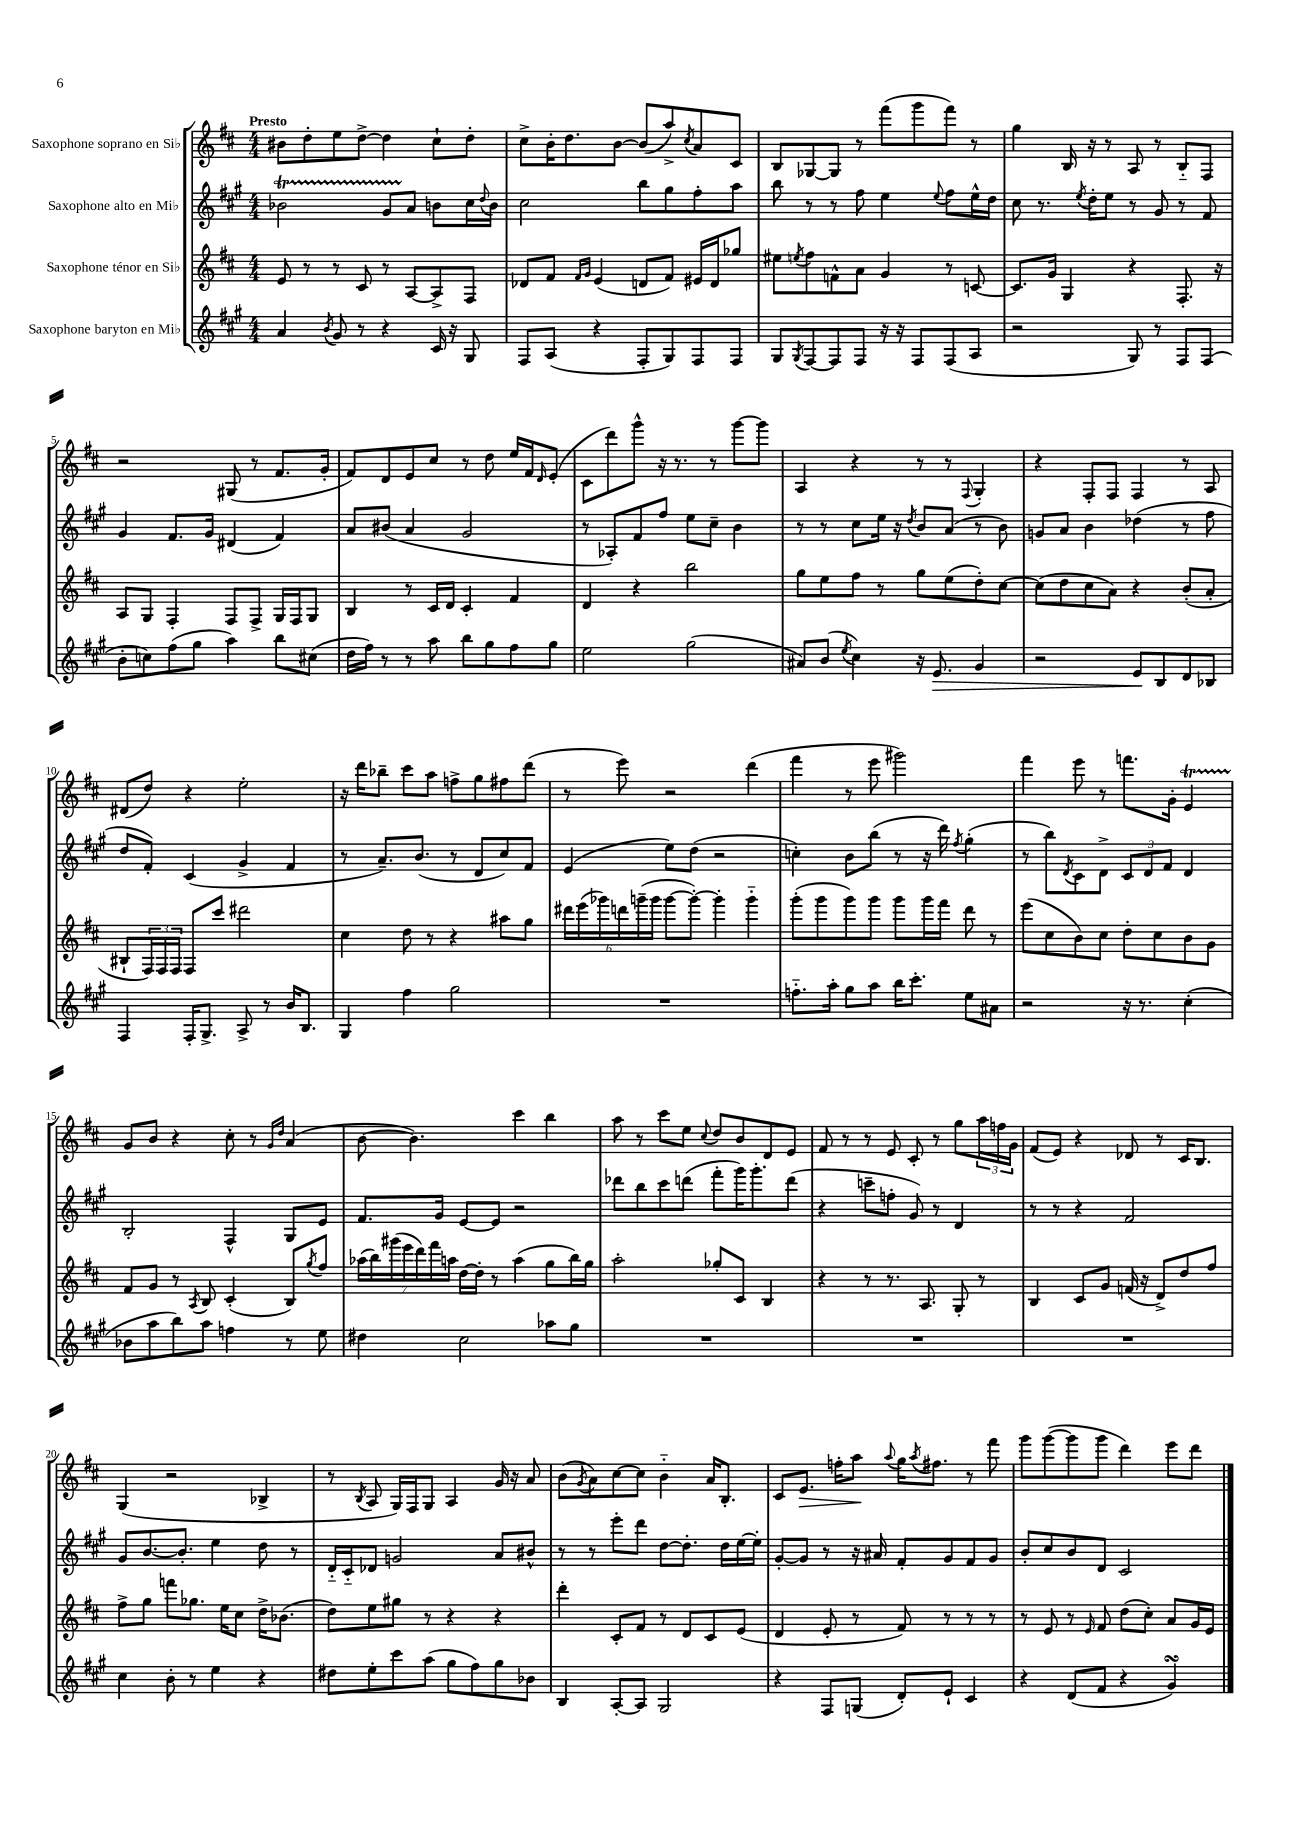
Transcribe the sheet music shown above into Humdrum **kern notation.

**kern	**kern	**kern	**kern
*staff4	*staff3	*staff2	*staff1
*clefG2	*clefG2	*clefG2	*clefG2
*k[f#c#g#]	*k[f#c#]	*k[f#c#g#]	*k[f#c#]
*M4/4	*M4/4	*M4/4	*M4/4
4a	8e	2b-	8b#
.	8r	.	8dd'
8qb	.	.	.
8g#	8r	.	8ee
8r	8c#	.	[8dd^
4r	8r	8g#	4dd]
.	[8A	8a	.
16c#	8A^]	8b	8cc#`
16r	.	.	.
8G#	8F#	16cc#	8dd'
.	.	8qqdd	.
.	.	16b	.
=	=	=	=
8F#	8d-	2cc#	8cc#^
(8A	8f#	.	16b'
.	.	.	8.dd
.	16qqf#	.	.
.	16qqg	.	.
4r	(4e	.	.
.	.	.	[8b
8F#'	8d	8bb	(8b]
8G#)	8f#)	8gg#	8aa^)
.	.	.	8qcc#
8F#	16e#	8ff#'	8a
.	16d	.	.
8F#	8gg-	8aa	8c#
=	=	=	=
8G#	8ee#	8bb	8B
8qG#	8qee	.	.
[8F#	8ff#	8r	[8G-
8F#]	8f^^	8r	8G-]
8F#	8a	8ff#	8r
16r	4g	4ee	(8fff#
16r	.	.	.
8F#	.	.	8ggg
.	.	8qqee	.
(8F#	8r	8ff#	8fff#)
8A	[8c	16ee^^	8r
.	.	16dd	.
=	=	=	=
2r	8.c]	8cc#	4gg
.	.	8.r	.
.	16g	.	.
.	4G	.	16B
.	.	8qee	.
.	.	16dd'	16r
.	.	8ee	8r
8G#)	4r	8r	8A
8r	.	8g#	8r
8F#	8.F#'	8r	8B'~
(8F#	.	8f#	8F#
.	16r	.	.
=	=	=	=
8b'	8A	4g#	2r
8cc)	8G	.	.
(8ff#	4F#'	8.f#	.
8gg#	.	.	.
.	.	16g#	.
4aa)	8F#	(4d#	(8G#
.	8F#^	.	8r
8bb	16G	4f#)	8.f#
.	16F#	.	.
(8cc#	8G	.	.
.	.	.	16g'
=	=	=	=
16dd	4B	8a	8f#)
16ff#)	.	.	.
8r	.	(8b#	8d
8r	8r	4a	8e
8aa	16c#	.	8cc#
.	16d	.	.
8bb	4c#'	2g#	8r
8gg#	.	.	8dd
8ff#	4f#	.	16ee
.	.	.	16f#
.	.	.	16qqd
8gg#	.	.	(8e'
=	=	=	=
2ee	4d	8r	8c#
.	.	8A-')	8ddd)
.	4r	8f#	8ggg^^
.	.	8ff#	16r
.	.	.	8.r
(2gg#	2bb	8ee	.
.	.	8cc#~	8r
.	.	4b	[8ggg
.	.	.	8ggg]
=	=	=	=
8a#)	8gg	8r	4A
(8b	8ee	8r	.
8qee	.	.	.
4cc#)	8ff#	8cc#	4r
.	8r	16ee	.
.	.	16r	.
.	.	8qdd	.
16r	8gg	8b	8r
8.e	.	.	.
.	(8ee	(8a	8r
.	.	.	8qqF#
4g#	8dd')	8r	4G'
.	[8cc#	8b)	.
=	=	=	=
2r	(8cc#]	8g	4r
.	8dd	8a	.
.	8cc#	4b	8F#'
.	8a)	.	8F#
8e	4r	(4dd-	4F#
8B	.	.	.
8d	(8b'	8r	8r
8B-	8a'	8ff#	8A
=	=	=	=
4F#	8B#`	8dd	(8d#
.	24F#)	8f#')	8dd)
.	24F#	.	.
.	24F#	.	.
16F#'	8F#	(4c#	4r
8.G#^	.	.	.
.	8ccc#	.	.
8A^	2ddd#	4g#^	2ee'
8r	.	.	.
16b	.	4f#	.
8.B	.	.	.
=	=	=	=
4G#	4cc#	8r	16r
.	.	.	16ddd
.	.	8.a~)	8bb-~
4ff#	8dd	.	8ccc#
.	.	(8.b	.
.	8r	.	8aa
2gg#	4r	8r	8ff^
.	.	8d	8gg
.	8aa#	8cc#)	8ff#
.	8gg	8f#	(8ddd
=	=	=	=
1r	24ddd#	(4e	8r
.	(24eee	.	.
.	24ggg-)	.	.
.	24ddd	.	8eee)
.	(24ggg~	.	.
.	24ggg	.	.
.	[8ggg	8ee)	2r
.	8ggg'_)	(8dd	.
.	4ggg']	2r	.
.	4ggg'~	.	(4ddd
=	=	=	=
8.ff'~	(8ggg'	4cc')	4fff#
.	8ggg	.	.
16aa'	.	.	.
8gg#	8ggg)	8b	8r
8aa	8ggg	(8bb	8eee
16bb	8ggg	8r	2ggg#)
8.ccc#'	.	.	.
.	16ggg	16r	.
.	16fff#	16ddd)	.
.	.	8qff#	.
8ee	8ddd	(4gg#'	.
8a#	8r	.	.
=	=	=	=
2r	(8eee	8r	4fff#
.	8cc#	8bb)	.
.	.	8qd	.
.	8b)	8c#	8eee
.	8cc#	8d^	8r
16r	8dd'	12c#	8.fff
8.r	.	.	.
.	.	12d	.
.	8cc#	.	.
.	.	12f#	.
.	.	.	16g'
(4cc#'	8b	4d	4e
.	8g	.	.
=	=	=	=
8b-	8f#	2B'	8g
8aa	8g	.	8b
8bb)	8r	.	4r
.	8qA	.	.
8aa	8B	.	.
4ff	(4c#'	4F#^^	8cc#'
.	.	.	8r
.	.	.	16qqg
.	.	.	16qqdd
8r	8B)	8G#	(4a
.	8qgg	.	.
8ee	8ff#	8e	.
=	=	=	=
4dd#	(28aa-	8.f#	[8b
.	28bb)	.	.
.	(28ggg#	.	.
.	28eee	.	.
.	.	.	4.b])
.	28ddd)	.	.
.	28fff#	.	.
.	.	16g#	.
.	28aa	.	.
2cc#	[16dd	[8e	.
.	16dd']	.	.
.	8r	8e]	.
.	(4aa	2r	4ccc#
8aa-	8gg	.	4bb
8gg#	16bb)	.	.
.	16gg	.	.
=	=	=	=
1r	2aa'	8ddd-	8aa
.	.	8bb	8r
.	.	8ccc#	8ccc#
.	.	(8ddd	8ee
.	.	.	8qqcc#
.	8gg-'	8fff#'	8dd
.	8c#	16ggg#)	8b
.	.	8.ggg#'	.
.	4B	.	8d
.	.	(8ddd	8e
=	=	=	=
1r	4r	4r	8f#
.	.	.	8r
.	8r	8ccc~	8r
.	8.r	8ff'	8e
.	.	8g#)	8c#'
.	8.A	.	.
.	.	8r	8r
.	8G'	4d	8gg
.	8r	.	24aa
.	.	.	24ff
.	.	.	24g
=	=	=	=
1r	4B	8r	(8f#
.	.	8r	8e)
.	8c#	4r	4r
.	8g	.	.
.	(16f	2f#	8d-
.	16r	.	.
.	8d^)	.	8r
.	8dd	.	16c#
.	.	.	8.B
.	8ff#	.	.
=	=	=	=
4cc#	8ff#^	8g#	(4G
.	8gg	[8.b	.
8b'	8fff	.	2r
.	.	8.b']	.
8r	8.gg-	.	.
4ee	.	4ee	.
.	16ee	.	.
.	8cc#	.	.
4r	16dd^	8dd	4B-^
.	(8.b-	.	.
.	.	8r	.
=	=	=	=
8dd#	8dd)	16d'~	8r
.	.	16c#'~	.
.	.	.	8qB
8ee'	8ee	8d-	8A
8ccc#	8gg#	2g	16G)
.	.	.	16F#
(8aa	8r	.	8G
8gg#	4r	.	4A
8ff#)	.	.	.
8gg#	4r	8a	16g
.	.	.	16r
8b-	.	8b#^^	8a
=	=	=	=
4B	4ddd'	8r	(8b
.	.	.	8qg
.	.	8r	8a)
[8A'	8c#'	8eee'	[8cc#
8A]	8f#	8ddd	8cc#]
2G#	8r	[8dd	4b'~
.	8d	8.dd']	.
.	8c#	.	16a
.	.	16dd	8.B'
.	(8e	[16ee	.
.	.	16ee']	.
=	=	=	=
4r	4d	[8g#'	8c#
.	.	8g#]	8.e
8F#	8e'	8r	.
.	.	.	16ff'
(8G	8r	16r	8aa
.	.	16a#	.
.	.	.	8qqaa
8d')	8f#)	8f#'	16gg
.	.	.	8qaa
.	.	.	8.ff#
8e`	8r	8g#	.
4c#	8r	8f#	8r
.	8r	8g#	8fff#
=	=	=	=
4r	8r	8b'	8ggg
.	8e	8cc#	([8ggg
(8d	8r	8b	8ggg]
.	16qqe	.	.
8f#	8f#	8d	8ggg
4r	(8dd	2c#	4ddd)
.	8cc#')	.	.
4g#)	8a	.	8eee
.	16g	.	8ddd
.	16e	.	.
==	==	==	==
*-	*-	*-	*-
